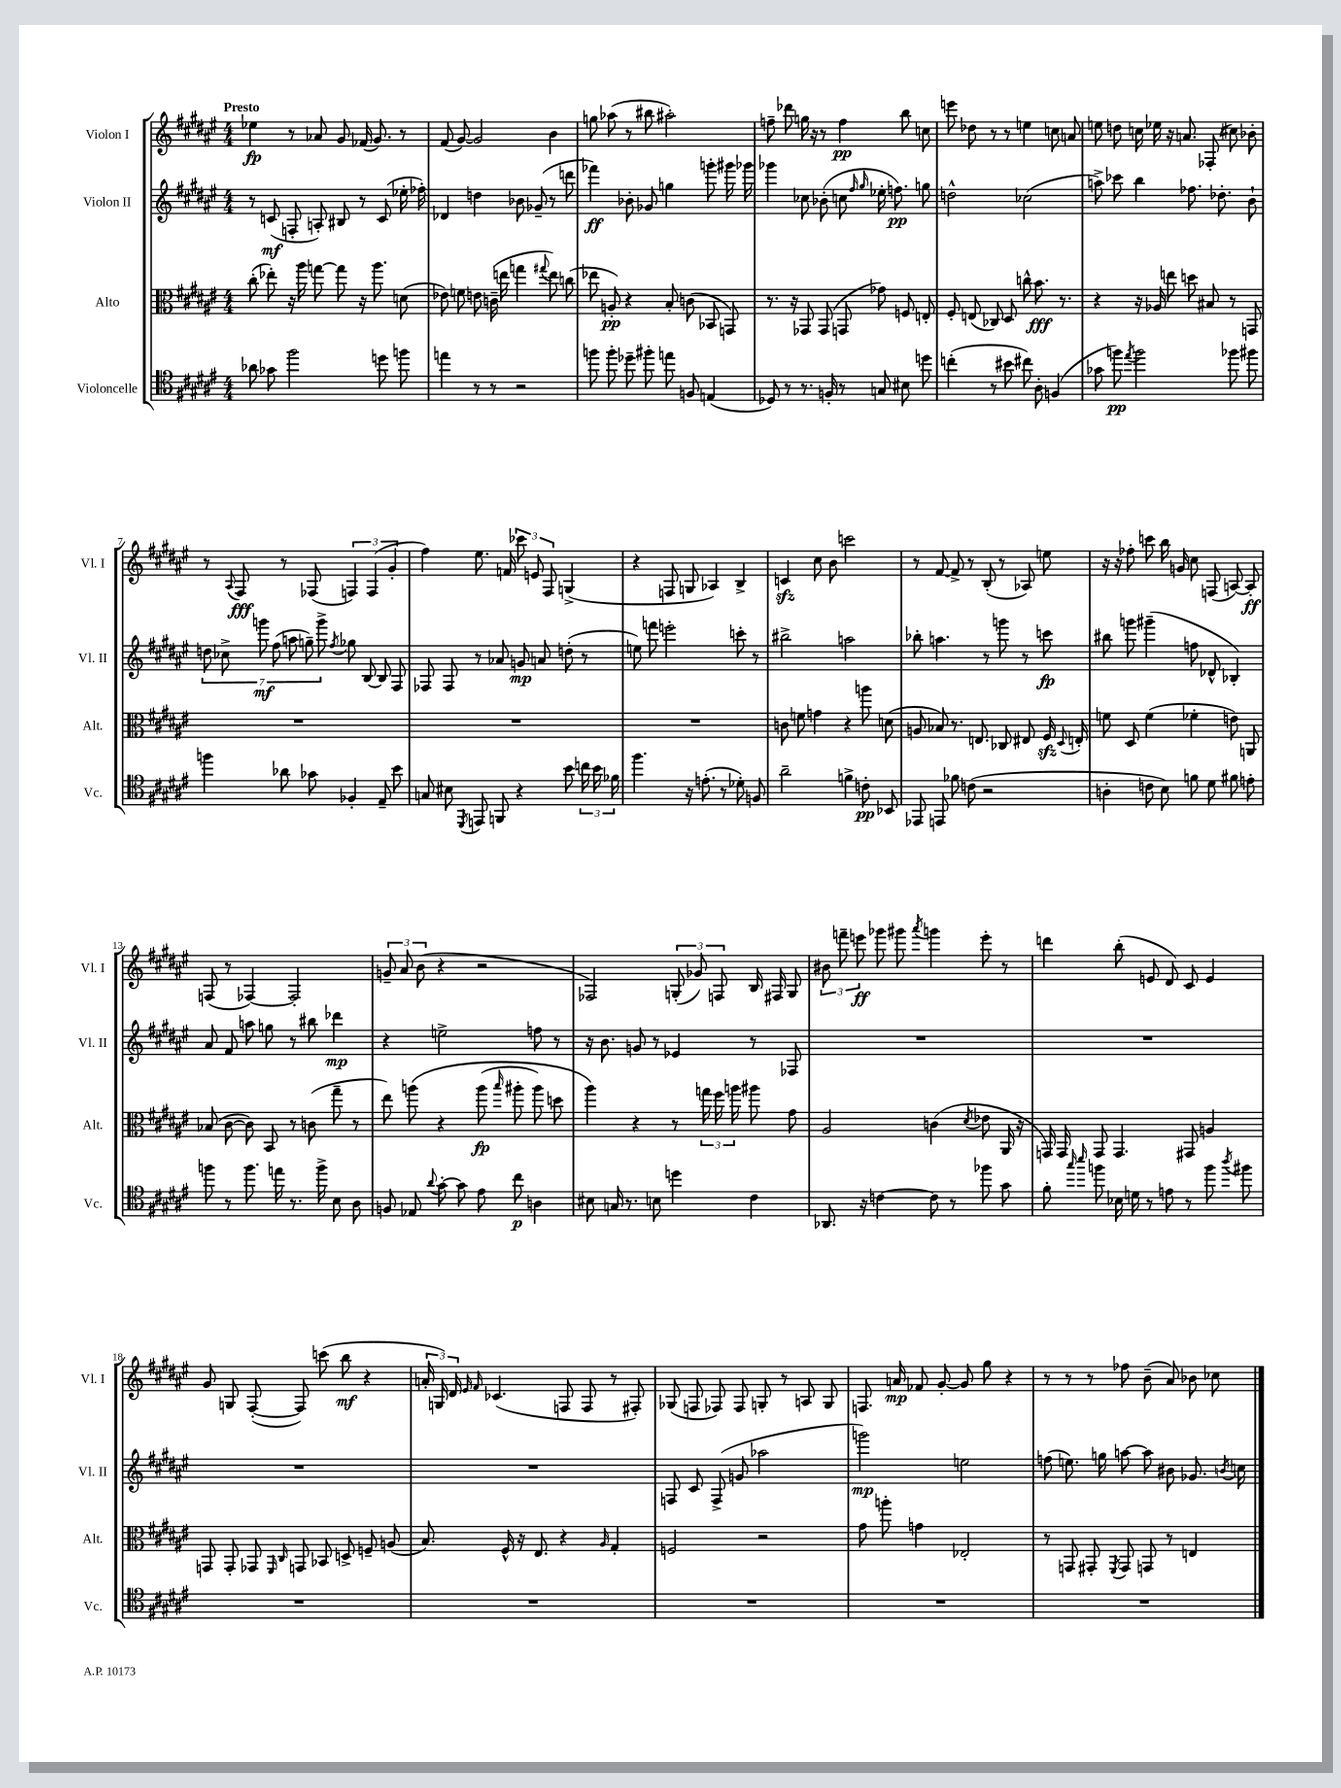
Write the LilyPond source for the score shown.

<<
\new StaffGroup <<
\new Staff = "s0" \with { instrumentName = "Violon I" shortInstrumentName = "Vl. I" } {
    \clef treble \key fis \major \numericTimeSignature \time 4/4 \tempo "Presto"
    \autoBeamOff ees''4\fp r8 aes'8 gis'8 fes'16( gis'8.) r8 |
    fis'8( gis'8~) gis'2 b'4 |
    g''8 aes''8( r8 bis''8 ais''2-.) |
    f''8-- des'''8 g''16 r16 r8 f''4\pp b''8 c''8 |
    e'''8 des''8 r8 r8 e''4 c''8 a'8 |
    e''8 d''8 c''16 ees''16 r16 a'8. fes8-.( cis''8) bes'8-. |
    r8 \appoggiatura { ais8 } fis8\fff r8 fes8( \tuplet 3/2 { f4) f4( gis'4-. } |
    fis''4) eis''8. f'16 \tuplet 3/2 { ces'''8 e'8 fis8 } g4->( |
    r4 f8 g8 aes4) b4-> |
    c'4\sfz cis''8 b'8 c'''2 |
    r8 fis'8~ fis'8-> r8 b8-.( r8 aes8) e''8 |
    r16 r16 fes''8-. c'''8 b''16 g'16 cis''8 f8( a8~) a8-.\ff |
    f8( r8 fes4~) fes2-. |
    \tuplet 3/2 { g'8-- ais'8 b'8( } r4 r2 |
    fes2) \tuplet 3/2 { g8-.( ges'8) f8 } b16 fis16 g8 |
    \tuplet 3/2 { bis'8 f'''8-- e'''8\ff } ges'''8 gis'''8 \acciaccatura { ais'''8 } g'''4 e'''8-. r8 |
    d'''4 b''8-.( e'8 dis'8) cis'8 e'4 |
    gis'8 g8 fis8~-.( fis8) c'''8( b''8\mf r4 |
    \tuplet 3/2 { a'16-. g16) dis'16 } \grace { eis'16 fis'16 } ces'4.( f8 f8 r8 fis8-.) |
    ges8( f8 fes8) fes8 g8-. r8 a8 g8 |
    f8. a'16\mp fes'8 gis'8~-. gis'8 gis''8 r4 |
    r8 r8 r8 fes''8 b'8--( ais'8) bes'8 ces''8 \bar "|." |
}
\new Staff = "s1" \with { instrumentName = "Violon II" shortInstrumentName = "Vl. II" } {
    \clef treble \key fis \major \numericTimeSignature \time 4/4
    \autoBeamOff r8 c'8\mf( f8-. a8-.) bis8 r8 c'8( ees''16-. fes''16-.) |
    des'4 d''4 bes'8 ges'8--( r8 d'''8 |
    fes'''4\ff) bes'8-. ges'8 g''4 g'''8-. gis'''16 ges'''16 |
    ges'''4 ces''8 bes'8-.( c''8 \grace { fis''16 gis''16 } ees''16-. f''8.\pp) g''8 |
    d''2-^ ces''2( |
    a''8->) ces'''8 b''4 fes''8. des''8.-. b'8-! |
    \tuplet 7/4 { d''8 ces''8-> g'''8\mf fis''8( a''8 g''8--) g'''8-> } \acciaccatura { fis''8 } ges''8 b8~ b8 fis8 |
    fes8 fes8 r8 aes'8 g'8\mp a'8 d''8-.( r8 |
    e''8) f'''8 e'''2-. c'''8-. r8 |
    bis''2-> a''2 |
    bes''8-. a''4. r8 g'''8 r8 c'''8\fp |
    bis''8 g'''8 gis'''4--( f''8 des'8-^ bes4-.) |
    ais'8 fis'8 a''8 g''8 r8 bis''8 des'''4\mp |
    r4 e''2-> f''8 r8 |
    r16 b'8. g'8 r8 ees'4 r8 fes8 |
    R1 |
    R1 |
    R1 |
    R1 |
    f8 cis'8 f8->( g'8 aes''2 |
    g'''2\mp) e''2 |
    f''8( e''8.) g''16 a''8~ a''8 bis'8 ges'8. \acciaccatura { b'8 } c''16 \bar "|." |
}
\new Staff = "s2" \with { instrumentName = "Alto" shortInstrumentName = "Alt." } {
    \clef alto \key fis \major \numericTimeSignature \time 4/4
    \autoBeamOff cis''8-.( ees''8-.) r16 ais''16 g''8~ g''8 r16 ais''8. d'8( |
    ees'8) f'8 e'8 c'16--( e''16 g''4 \appoggiatura { gis''8 } e''8) c''8( |
    ees''8 a8-.\pp) r4 b8-. c'8( bes,8 g,8) |
    r8. r16 ges,8 ges,8( g,8 ges'8) f8 e8-. |
    fis8-. e8( ces8) dis8 c''8-^ b'8.\fff r8. |
    r4 r16 aes16 e''8 d''8 bis8 r8 g,8 |
    R1 |
    R1 |
    R1 |
    c'8 f'8 g'4 r4 a''8 d'8( |
    a8 bes8) r8. e8. ces8 eis8 fis16\sfz \appoggiatura { dis8 } e16-. |
    f'8 dis8 f'4( fes'4-. e'8) a,8 |
    bes8( cis'8~ cis'8) b,8 r8 c'8( gis''8-- r8 |
    eis''8) a''8\( r4 a''8\fp( \grace { b''16 } ais''8-. ais''8) d''8 |
    ais''4\) r4 r8 \tuplet 3/2 { g''16 fis''16 a''16 } ais''8 gis'8 |
    ais2 c'4( \acciaccatura { dis'8 } ees'8 ais,16 r16 |
    g,16) g,16 g,8 g,4. gis,8 a4 |
    g,8 g,8-. ges,8 \grace { fis,16 cis16 } g,8 bes,8 d8-> f8-- a8( |
    b8.) fis16-^ r16 eis8. r4 \grace { ais16 } gis4-. |
    f2 r2 |
    gis'8 a''8-. g'4 ees2-. |
    r8 g,8 gis,8-. \acciaccatura { fis,8 } gis,8 g,8 r8 e4 \bar "|." |
}
\new Staff = "s3" \with { instrumentName = "Violoncelle" shortInstrumentName = "Vc." } {
    \clef tenor \key fis \major \numericTimeSignature \time 4/4
    \autoBeamOff aes'8 ges'8 fis''2 d''8 f''8 |
    e''4 r8 r8 r2 |
    f''8 f''8-. des''8-- fis''8-. e''8 f8 e4( |
    des8) r8 r8. f16-. r8 g8 bis8 d''8 |
    c''4-.( r8 bis'8 cis''8) ais8-. f4( |
    ges'8 f''8\pp) \acciaccatura { eis''8 } f''2 fes''8 fis''8 |
    f''4 aes'8 ges'8 fes4-. eis8-- b'8 |
    g8 bis8 \acciaccatura { dis,8 } e,8 f,8 r4 b'8 \tuplet 3/2 { c''16 b'16 fes'16 } |
    fis''4. r16 e'8.-.( r8 des'8-.) f8 |
    ais'2-- f'4-> c'8-.\pp bes,8 |
    ees,8 e,8 fes'8 c'8( r2 |
    a4-. c'8 b8) f'8 dis'8 fis'8 e'8-. |
    f''8 r8 f''8. e''16 r8. f''16-> b8 ais8 |
    f8 ees8 \appoggiatura { ais'8 } gis'8~-. gis'8 eis'8 cis''8\p a4 |
    bis8 g16 r8. b8 d''4 cis'4 |
    aes,8. r16 c'4~ c'8 r8 fes''8 gis'8 |
    fis'8-. \grace { gis''16 b''16 } f''8 bes16 d'16 r8 e'8 r8 f''8 \acciaccatura { ais''8 } fis''8 |
    R1 |
    R1 |
    R1 |
    R1 |
    R1 \bar "|." |
}
>>
>>
